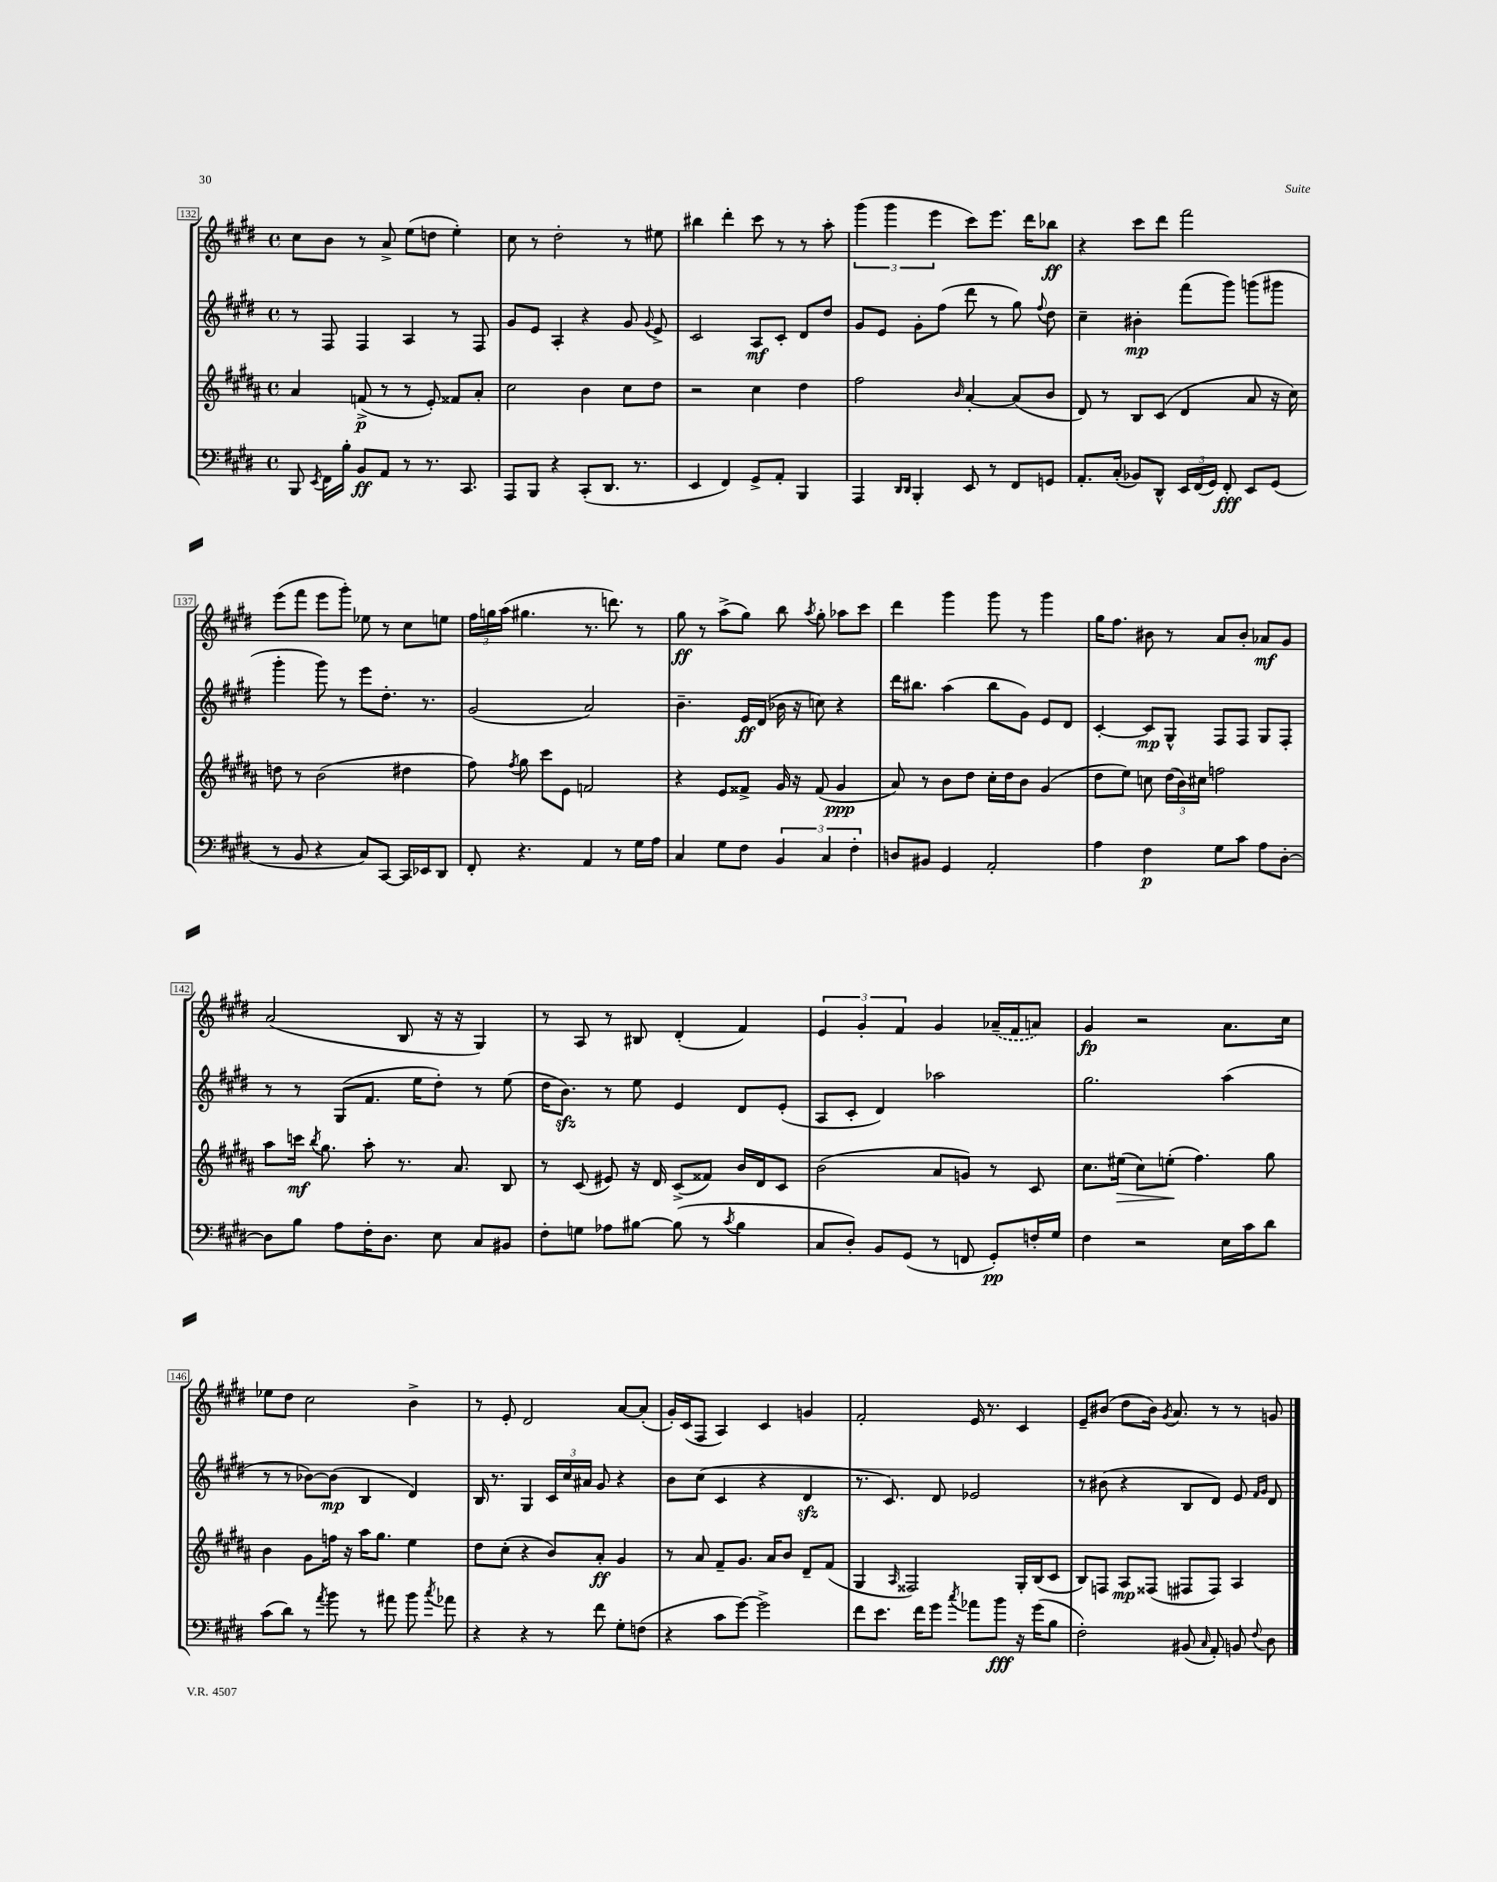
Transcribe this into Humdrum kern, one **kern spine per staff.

**kern	**dynam	**kern	**dynam	**kern	**dynam	**kern	**dynam
*part4	*part4	*part3	*part3	*part2	*part2	*part1	*part1
*staff4	*staff4	*staff3	*staff3	*staff2	*staff2	*staff1	*staff1
*clefF4	*	*clefG2	*	*clefG2	*	*clefG2	*
*k[f#c#g#d#]	*	*k[f#c#g#d#a#]	*	*k[f#c#g#d#]	*	*k[f#c#g#d#]	*
*M4/4	*	*M4/4	*	*M4/4	*	*M4/4	*
*met(c)	*	*met(c)	*	*met(c)	*	*met(c)	*
=132	=132	=132	=132	=132	=132	=132	=132
8BBB/	.	4a#/	.	8r	.	8cc#\L	.
8qEE/	.	.	.	.	.	.	.
16FF#\LL	.	.	.	8F#/	.	8b\J	.
16B'\JJ	.	.	.	.	.	.	.
8BB/L	ff	(8fn^/	p	4F#/	.	8r	.
8AA/J	.	8r	.	.	.	8a^/	.
8r	.	8r	.	4A/	.	(8ee\L	.
8.r	.	8e'/)	.	.	.	8ddn\J	.
.	.	8f##X/L	.	8r	.	4ee'\)	.
8.CC#/	.	.	.	.	.	.	.
.	.	8a#'/J	.	8F#/	.	.	.
=133	=133	=133	=133	=133	=133	=133	=133
8AAA/L	.	2cc#\	.	8g#/L	.	8cc#\	.
8BBB/J	.	.	.	8e/J	.	8r	.
4r	.	.	.	4A'/	.	2dd#'\	.
(8CC#'/L	.	4b\	.	4r	.	.	.
8.DD#/J	.	.	.	.	.	.	.
.	.	8cc#\L	.	8g#/	.	8r	.
8.r	.	.	.	.	.	.	.
.	.	.	.	8qqg#/	.	.	.
.	.	8dd#\J	.	8e^/	.	8ee#X\	.
=134	=134	=134	=134	=134	=134	=134	=134
4EE/	.	2r	.	2c#/	.	4bb#X\	.
4FF#/)	.	.	.	.	.	4ddd#'\	.
8GG#^/L	.	4cc#\	.	8A/L	mf	8ccc#\	.
8AA'/J	.	.	.	8c#'/J	.	8r	.
4BBB/	.	4dd#\	.	8d#/L	.	8r	.
.	.	.	.	8dd#/J	.	8aa'\	.
=135	=135	=135	=135	=135	=135	=135	=135
4AAA/	.	2ff#\	.	8g#/L	.	(6ggg#\	.
.	.	.	.	8e/J	.	.	.
.	.	.	.	.	.	6ggg#\	.
16qqDD#/LL	.	.	.	.	.	.	.
16qqDD#/JJ	.	.	.	.	.	.	.
4BBB'/	.	.	.	8g#'\L	.	.	.
.	.	.	.	.	.	6eee\	.
.	.	.	.	(8ff#\J	.	.	.
.	.	16qqb/	.	.	.	.	.
8EE/	.	[4a#'/	.	8ddd#\	.	8ccc#\L)	.
8r	.	.	.	8r	.	8.eee\J	.
8FF#/L	.	(8a#/L]	.	8gg#\)	.	.	.
.	.	.	.	.	.	16ddd#\KL	.
.	.	.	.	8qqff#/	.	.	.
8GGn/J	.	8b/J	.	8dd#\	.	8bb-X\J	ff
=136	=136	=136	=136	=136	=136	=136	=136
8.AA'/L	.	8d#/)	.	4cc#~\	.	4r	.
.	.	8r	.	.	.	.	.
(16C#'/Jk	.	.	.	.	.	.	.
8BB-X/L)	.	8B/L	.	4b#X'\	mp	8ccc#\L	.
8DD#^^/J	.	(8c#/J	.	.	.	8ddd#\J	.
24EE/LL	.	4d#/	.	(8fff#\L	.	2fff#\	.
(24FF#/	.	.	.	.	.	.	.
24GG#/JJ)	.	.	.	.	.	.	.
8FF#'/	fff	.	.	8ggg#\J)	.	.	.
8EE/L	.	8a#/	.	(8gggn\L	.	.	.
(8GG#/J	.	16r	.	8ggg#X\J	.	.	.
.	.	16cc#\)	.	.	.	.	.
!!LO:LB:g=z
=137	=137	=137	=137	=137	=137	=137	=137
8r	.	8ddn\	.	4ggg#'\	.	(8eee\L	.
8BB/	.	8r	.	.	.	8fff#\J	.
4r	.	(2b\	.	8ggg#\)	.	8eee\L	.
.	.	.	.	8r	.	8ggg#'\J)	.
8C#/L)	.	.	.	8eee\L	.	8ee-X\	.
[8CC#/J	.	.	.	8.dd#'\J	.	8r	.
16CC#/LL]	.	4dd#X\	.	.	.	8cc#\L	.
16EE-X/J	.	.	.	8.r	.	.	.
8DD#/J	.	.	.	.	.	8een\J	.
=138	=138	=138	=138	=138	=138	=138	=138
8FF#'/	.	8ff#\)	.	(2g#/	.	24ff#\LL	.
.	.	.	.	.	.	24ggn\	.
.	.	.	.	.	.	(24aa\JJ	.
.	.	8qff#/	.	.	.	.	.
4.r	.	8gg#\	.	.	.	4.gg#X\	.
.	.	8ccc#\L	.	.	.	.	.
.	.	8e\J	.	.	.	.	.
4AA/	.	2fn/	.	2a/)	.	8.r	.
.	.	.	.	.	.	8.dddn\)	.
8r	.	.	.	.	.	.	.
16G#\LL	.	.	.	.	.	8r	.
16A\JJ	.	.	.	.	.	.	.
=139	=139	=139	=139	=139	=139	=139	=139
4C#/	.	4r	.	4.b~\	.	8gg#\	ff
.	.	.	.	.	.	8r	.
8G#\L	.	8e/L	.	.	.	(8aa^\L	.
8F#\J	.	8f##X^/J	.	16e/LL	ff	8gg#\J)	.
.	.	.	.	(16d#/JJ	.	.	.
6BB/	.	16g#/	.	16b-X\	.	8bb\	.
.	.	16r	.	16r	.	.	.
.	.	.	.	.	.	8qaa/	.
.	.	(8f##/	.	8ccn\)	.	8gg#'\	.
6C#/	.	.	.	.	.	.	.
.	.	4g#/	ppp	4r	.	8aa-X\L	.
6F#'\	.	.	.	.	.	.	.
.	.	.	.	.	.	8ccc#\J	.
=140	=140	=140	=140	=140	=140	=140	=140
8Dn/L	.	8a#/)	.	16ddd#\KL	.	4ddd#\	.
.	.	.	.	8.bb#X\J	.	.	.
8BB#X/J	.	8r	.	.	.	.	.
4GG#/	.	8b\L	.	(4aa\	.	4ggg#\	.
.	.	8dd#\J	.	.	.	.	.
2AA'/	.	16cc#'\LL	.	8bb#\L	.	8ggg#\	.
.	.	16dd#\J	.	.	.	.	.
.	.	8b\J	.	8g#\J)	.	8r	.
.	.	(4g#/	.	8e/L	.	4ggg#\	.
.	.	.	.	8d#/J	.	.	.
=141	=141	=141	=141	=141	=141	=141	=141
4A\	.	8dd#\L	.	[4c#'/	.	16gg#\KL	.
.	.	.	.	.	.	8.ff#\J	.
.	.	8ee\J)	.	.	.	.	.
4F#\	p	8ccn\	.	8c#/L]	mp	8b#X\	.
.	.	(24dd#\LL	.	8G#^^/J	.	8r	.
.	.	24b\)	.	.	.	.	.
.	.	24cc#X\JJ	.	.	.	.	.
8G#\L	.	2ffn\	.	8F#/L	.	8a/L	.
8c#\J	.	.	.	8F#/J	.	8b#'/J	.
8A\L	.	.	.	8G#/L	.	8a-X/L	mf
[8D#'\J	.	.	.	8F#'/J	.	8g#/J	.
!!LO:LB:g=z
=142	=142	=142	=142	=142	=142	=142	=142
8D#\L]	.	8aa#\L	.	8r	.	(2a/	.
8B\J	.	16cccn\Jk	mf	8r	.	.	.
.	.	8qbb/	.	.	.	.	.
.	.	8.gg#\	.	.	.	.	.
8A\L	.	.	.	(8G#/L	.	.	.
16F#'\K	.	8aa#'\	.	8.f#/J	.	.	.
8.D#\J	.	.	.	.	.	.	.
.	.	8.r	.	.	.	8B/	.
.	.	.	.	16ee\KL	.	.	.
8E\	.	.	.	8dd#'\J)	.	16r	.
.	.	8.a#/	.	.	.	16r	.
8C#/L	.	.	.	8r	.	4G#/)	.
8BB#X/J	.	8B/	.	(8ee\	.	.	.
=143	=143	=143	=143	=143	=143	=143	=143
8F#'\L	.	8r	.	16dd#\KL	.	8r	.
.	.	.	.	8.bzz\J)	.	.	.
8Gn\J	.	(8c#/	.	.	.	8A/	.
8A-X\L	.	8e#X/)	.	8r	.	8r	.
[8B#X\J	.	16r	.	8ee\	.	8B#X/	.
.	.	16d#/	.	.	.	.	.
(8B#\]	.	(8c#^/L	.	4e/	.	(4d#'/	.
8r	.	8f##X/J)	.	.	.	.	.
8qc#/	.	.	.	.	.	.	.
4B#\	.	16b/LL	.	8d#/L	.	4f#/)	.
.	.	16d#/J	.	.	.	.	.
.	.	8c#/J	.	(8e'/J	.	.	.
=144	=144	=144	=144	=144	=144	=144	=144
8C#/L	.	(2b\	.	8A/L	.	6e/	.
8D#'/J)	.	.	.	8c#'/J	.	.	.
.	.	.	.	.	.	6g#'/	.
8BB/L	.	.	.	4d#/)	.	.	.
.	.	.	.	.	.	6f#/	.
(8GG#/J	.	.	.	.	.	.	.
8r	.	8a#/L	.	2aa-X\	.	4g#/	.
8FFn/	.	8gn/J)	.	.	.	.	.
8GG#'/L)	pp	8r	.	.	.	(16a-X~/LL	.
.	.	.	.	.	.	16f#/J	.
16Fn'/L	.	8c#/	.	.	.	8an/J)	.
16G#/JJ	.	.	.	.	.	.	.
=145	=145	=145	=145	=145	=145	=145	=145
4F#\	.	8.cc#\L	.	2.gg#\	.	4g#/	fp
!	!	!	!LO:HP:b	!	!	!	!
.	.	(16ee#X\Jk	>	.	.	.	.
2r	.	8cc#\L)	.	.	.	2r	.
.	.	(8een'\J	.	.	.	.	.
.	.	4.ff#\)	]	.	.	.	.
16E\LL	.	.	.	(4aa\	.	8.a\L	.
16c#\J	.	.	.	.	.	.	.
8d#\J	.	8gg#\	.	.	.	.	.
.	.	.	.	.	.	16cc#\Jk	.
!!LO:LB:g=z
=146	=146	=146	=146	=146	=146	=146	=146
(8c#\L	.	4b\	.	8r	.	8ee-X\L	.
8d#\J)	.	.	.	8r	.	8dd#\J	.
8r	.	8g#\L	.	[8b-X\L)	.	2cc#\	.
8qa/	.	.	.	.	.	.	.
8b\	.	16ffn\Jk	.	(8b-\J]	mp	.	.
.	.	16r	.	.	.	.	.
8r	.	16aa#\KL	.	4B/	.	.	.
.	.	8.gg#\J	.	.	.	.	.
8a#X\	.	.	.	.	.	.	.
8b\	.	4ee\	.	4d#/)	.	4b^\	.
8qcc#/	.	.	.	.	.	.	.
8a-X\	.	.	.	.	.	.	.
=147	=147	=147	=147	=147	=147	=147	=147
4r	.	8dd#\L	.	16B/	.	8r	.
.	.	.	.	8.r	.	.	.
.	.	(8cc#'\J	.	.	.	8e'/	.
4r	.	4r	.	4G#/	.	2d#/	.
8r	.	8b/L)	.	24c#/LL	.	.	.
.	.	.	.	24cc#/	.	.	.
.	.	.	.	24a#X/JJ	.	.	.
8f#\	.	8a#'/J	ff	8g#/	.	.	.
8G#'\L	.	4g#/	.	4r	.	[8a/L	.
(8Fn\J	.	.	.	.	.	(8a'/J]	.
=148	=148	=148	=148	=148	=148	=148	=148
4r	.	8r	.	8b\L	.	16g#'/LL)	.
.	.	.	.	.	.	(16c#/J	.
.	.	8a#/	.	(8cc#\J	.	8F#/J	.
8c#\L	.	8f#~/L	.	4c#/	.	4A/)	.
[8g#\J)	.	8.g#/J	.	.	.	.	.
2g#^\]	.	.	.	4r	.	4c#/	.
.	.	16a#/KL	.	.	.	.	.
.	.	8b/J	.	.	.	.	.
.	.	8d#~/L	.	4d#zz/	.	4gn/	.
.	.	(8f#/J	.	.	.	.	.
=149	=149	=149	=149	=149	=149	=149	=149
8f#\L	.	4G#/	.	8.r	.	2f#'/	.
8.e\J	.	.	.	.	.	.	.
.	.	.	.	8.c#/)	.	.	.
.	.	16qqA#/	.	.	.	.	.
.	.	2F##X/)	.	.	.	.	.
16f#\KL	.	.	.	.	.	.	.
8g#\J	.	.	.	8d#/	.	.	.
8qcc#/	.	.	.	.	.	.	.
8a-X\L	.	.	.	2e-X/	.	16e/	.
.	.	.	.	.	.	8.r	.
8b\J	fff	.	.	.	.	.	.
16r	.	16G#'/LL	.	.	.	4c#/	.
(16g#\KL	.	(16B/J	.	.	.	.	.
8B\J	.	8c#/J	.	.	.	.	.
=150	=150	=150	=150	=150	=150	=150	=150
2F#'\)	.	8B/L)	.	8r	.	8e~/L	.
.	.	8Fn/J	.	(8b#X\	.	(8b#X/J	.
.	.	8A#/L	mp	4r	.	8dd#\L	.
.	.	(8F##X/J	.	.	.	16b#\Jk)	.
.	.	.	.	.	.	8qg#/	.
.	.	.	.	.	.	8.a/	.
(8BB#X/	.	8F#X/L	.	8B/L	.	.	.
16qqC#/	.	.	.	.	.	.	.
8AA'/)	.	8F#/J)	.	8d#/J)	.	8r	.
8BBn/	.	4A#/	.	8e/	.	8r	.
.	.	.	.	16qqf#/LL	.	.	.
8qqF#/	.	.	.	16qqg#/JJ	.	.	.
8D#\	.	.	.	8d#/	.	8gn/	.
==	==	==	==	==	==	==	==
*-	*-	*-	*-	*-	*-	*-	*-
